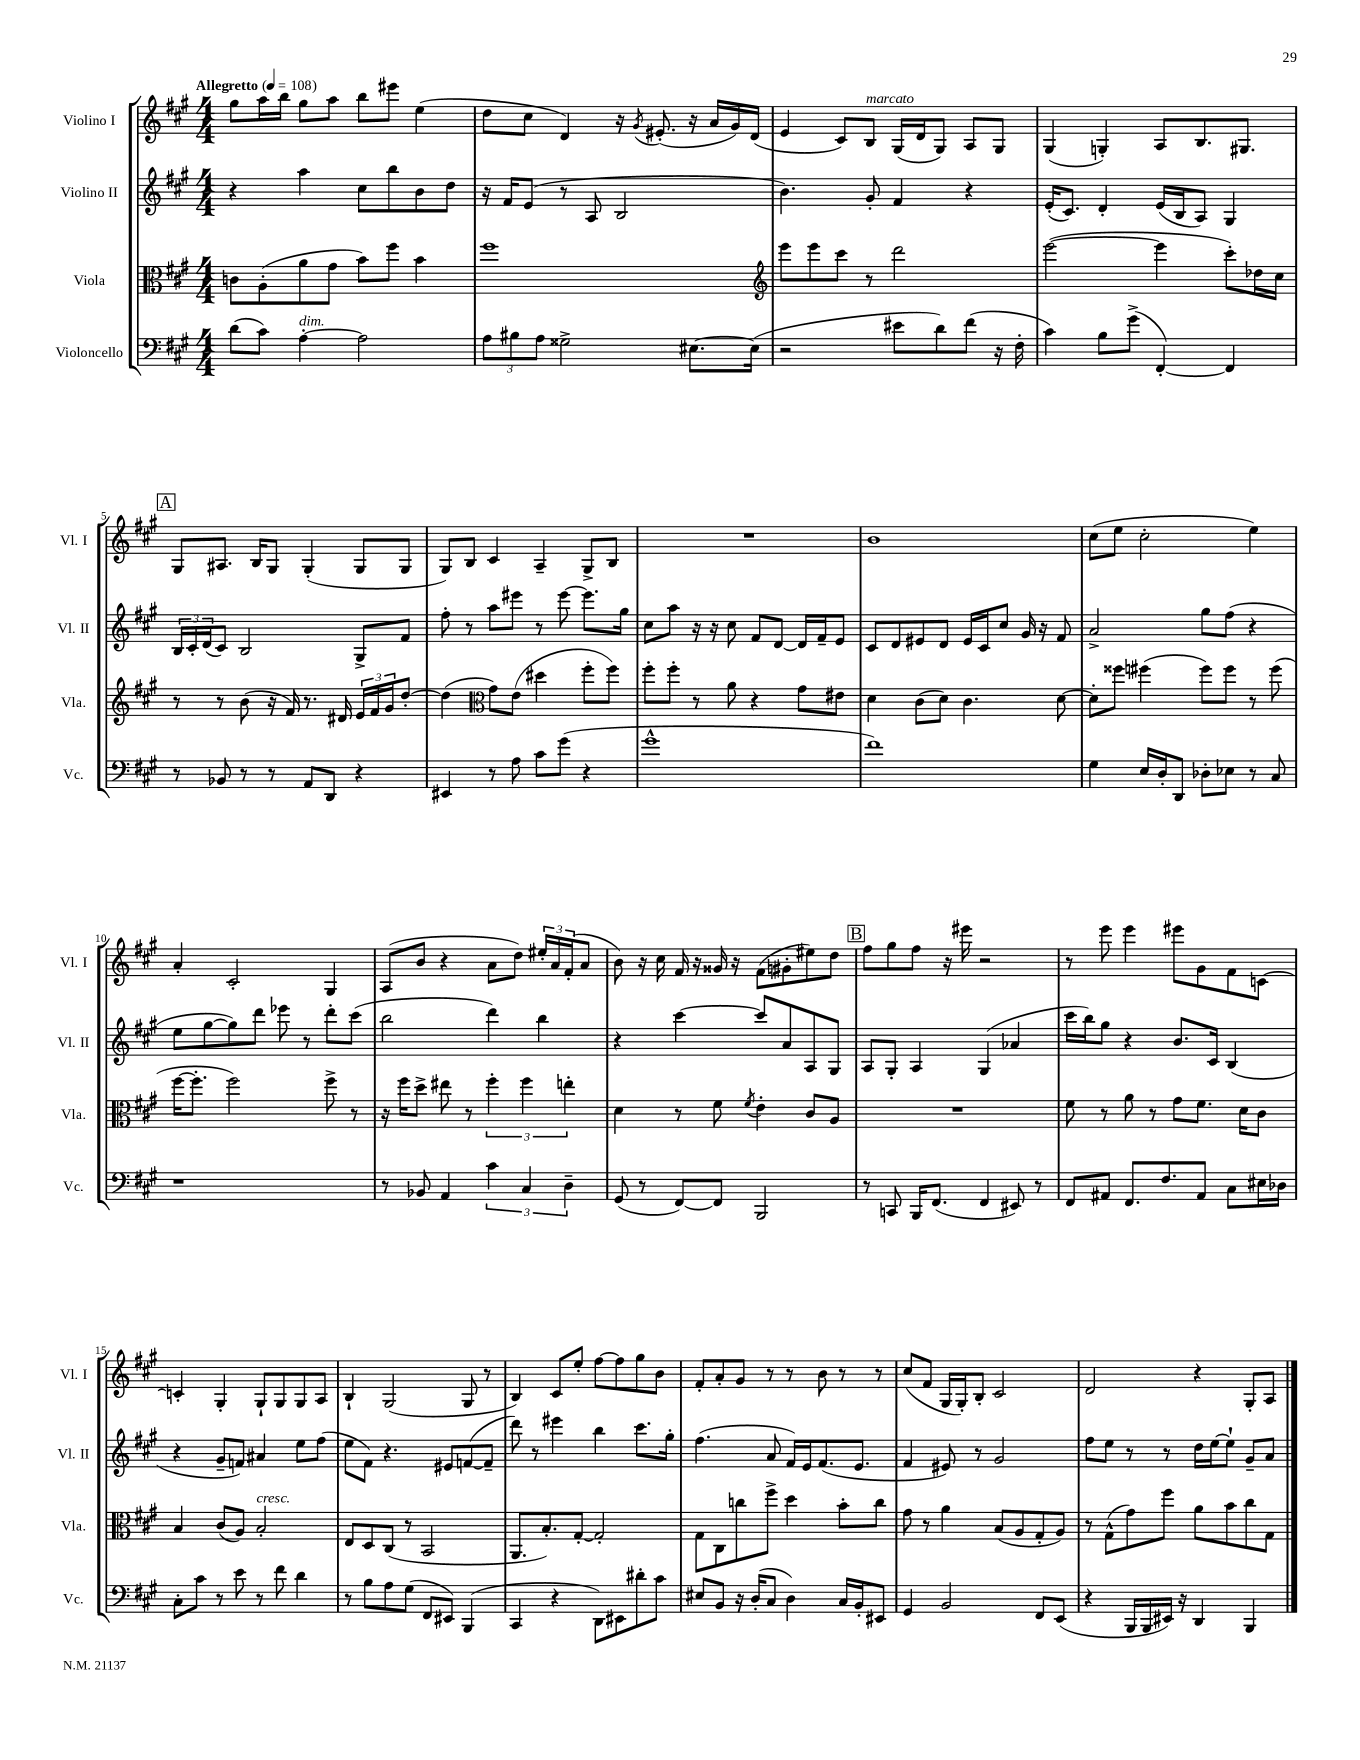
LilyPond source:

<<
\new StaffGroup <<
\new Staff = "s0" \with { instrumentName = "Violino I" shortInstrumentName = "Vl. I" } {
    \clef treble \key a \major \numericTimeSignature \time 4/4 \tempo "Allegretto" 4 = 108
    gis''8 a''16 b''16 gis''8 a''8 b''8 eis'''8 e''4( |
    d''8 cis''8 d'4) r16 \acciaccatura { gis'8 } eis'8.-.( r16 a'16 gis'16) d'16( |
    e'4 cis'8) b8^\markup { \italic "marcato" } gis16( d'16 gis8) a8 gis8 |
    gis4( g4-.) a8 b8. gis8. |
    \mark \markup { \box "A" } gis8 ais8. b16 gis8 gis4-.( gis8 gis8 |
    gis8) b8 cis'4 a4-- gis8-> b8 |
    R1 |
    b'1 |
    cis''8( e''8 cis''2-. e''4) |
    a'4-. cis'2-. gis4 |
    a8( b'8 r4 a'8 d''8) \tuplet 3/2 { eis''16-. a'16 fis'16-.( } a'8 |
    b'8) r16 cis''16 fis'16 r16 gisis'16 r16 fis'8( gis'8-. eis''8) d''8 |
    \mark \markup { \box "B" } fis''8 gis''8 fis''8 r16 eis'''16 r2 |
    r8 e'''8 e'''4 eis'''8 gis'8 fis'8 c'8~ |
    c'4-. gis4-. gis8-! gis8 gis8 a8 |
    b4-! gis2( gis8 r8 |
    b4) cis'8 e''8-. fis''8~ fis''8 gis''8 b'8 |
    fis'8-. a'8-. gis'8 r8 r8 b'8 r8 r8 |
    cis''8( fis'8 gis16 gis16-.) b8-. cis'2 |
    d'2 r4 gis8-. a8 \bar "|." |
}
\new Staff = "s1" \with { instrumentName = "Violino II" shortInstrumentName = "Vl. II" } {
    \clef treble \key a \major \numericTimeSignature \time 4/4
    r4 a''4 cis''8 b''8 b'8 d''8 |
    r16 fis'16 e'8( r8 a8 b2 |
    b'4.) gis'8-. fis'4 r4 |
    e'16-.( cis'8.) d'4-. e'16( b16 a8) gis4 |
    \mark \markup { \box "A" } \tuplet 3/2 { b16 cis'16-. d'16( } cis'8) b2 gis8-> fis'8 |
    fis''8-. r8 a''8 eis'''8 r8 eis'''8~ eis'''8. gis''16 |
    cis''8 a''8 r16 r16 cis''8 fis'8 d'8~ d'16 fis'16-- e'8 |
    cis'8 d'8 eis'8 d'8 eis'16 cis'16 cis''8 gis'16 r16 fis'8 |
    a'2-> gis''8 fis''8( r4 |
    e''8 gis''8~ gis''8) d'''8 ees'''8 r8 d'''8-. cis'''8( |
    b''2 d'''4) b''4 |
    r4 cis'''4~ cis'''8 a'8 a8 gis8 |
    \mark \markup { \box "B" } a8 gis8-. a4 gis4( aes'4 |
    cis'''16 b''16) gis''8 r4 b'8. cis'16 b4( |
    r4 gis'8-- f'8) ais'4 e''8 fis''8( |
    e''8 fis'8) r4. eis'8 f'8~( f'8-- |
    d'''8) r8 eis'''4 b''4 cis'''8. gis''16-. |
    fis''4.( a'8 fis'16) e'16 fis'8.( e'8. |
    fis'4 eis'8) r8 gis'2 |
    fis''8 e''8 r8 r8 d''16 e''16~ e''8-! gis'8-- a'8 \bar "|." |
}
\new Staff = "s2" \with { instrumentName = "Viola" shortInstrumentName = "Vla." } {
    \clef alto \key a \major \numericTimeSignature \time 4/4
    c'8 a8-.( a'8 gis'8 b'8) fis''8 b'4 |
    fis''1 |
    \clef treble e'''8 e'''8 cis'''8 r8 d'''2 |
    e'''2~( e'''4 cis'''8-.) des''16 cis''16 |
    \mark \markup { \box "A" } r8 r8 b'8( r16 fis'16) r8. dis'16 \tuplet 3/2 { e'16 fis'16 gis'16 } d''8~-. |
    d''4( \clef alto gis'8) e'8( dis''4 fis''8-. fis''8) |
    fis''8-. fis''8-. r8 a'8 r4 gis'8 eis'8 |
    d'4 cis'8( d'8) cis'4. d'8~ |
    d'8-. fisis''8 fis''4( fis''8) fis''8 r8 fis''8( |
    fis''16~ fis''8.-. fis''2) fis''8-> r8 |
    r16 fis''16 d''8-> eis''8 r8 \tuplet 3/2 { fis''4-. fis''4 e''4-. } |
    d'4 r8 fis'8 \acciaccatura { fis'8 } e'4-. cis'8 a8 |
    \mark \markup { \box "B" } R1 |
    fis'8 r8 a'8 r8 gis'8 fis'8. d'16 cis'8 |
    b4 cis'8( a8) b2-.^\markup { \italic "cresc." } |
    e8 d8 cis8( r8 b,2 |
    a,8. b8.-.) gis8~-. gis2-. |
    gis8 cis8 c''8 fis''8-> d''4 b'8-. c''8 |
    gis'8 r8 a'4 b8( a8 gis8-. a8) |
    r8 gis8-^( gis'8) fis''8 a'8 b'8 cis''8 gis8 \bar "|." |
}
\new Staff = "s3" \with { instrumentName = "Violoncello" shortInstrumentName = "Vc." } {
    \clef bass \key a \major \numericTimeSignature \time 4/4
    d'8( cis'8) a4~-.^\markup { \italic "dim." } a2 |
    \tuplet 3/2 { a8 bis8 a8 } gisis2-> eis8.~ eis16( |
    r2 eis'8 d'8) fis'8( r16 fis16-. |
    cis'4) b8 gis'8->( fis,4~-.) fis,4 |
    \mark \markup { \box "A" } r8 bes,8 r8 r8 a,8 d,8 r4 |
    eis,4 r8 a8 cis'8 gis'8( r4 |
    gis'1-^ |
    fis'1) |
    gis4 e16 d16-. d,8 des8-. ees8 r8 cis8 |
    r1 |
    r8 bes,8 a,4 \tuplet 3/2 { cis'4 cis4 d4-- } |
    gis,8( r8 fis,8~) fis,8 b,,2 |
    \mark \markup { \box "B" } r8 c,8 b,,16 fis,8.( fis,4 eis,8) r8 |
    fis,8 ais,8 fis,8. fis8. ais,8 cis8 eis16 des16 |
    cis8-. cis'8 r8 e'8 r8 fis'8 d'4 |
    r8 b8 a8 gis8( fis,8 eis,8) b,,4( |
    cis,4 r4 d,8) eis,8 dis'8-. cis'8 |
    eis8 b,8 r16 d16-.( cis8 d4) cis16 b,16-. eis,8 |
    gis,4 b,2 fis,8 e,8( |
    r4 b,,16 b,,16 eis,16) r16 d,4 b,,4 \bar "|." |
}
>>
>>
